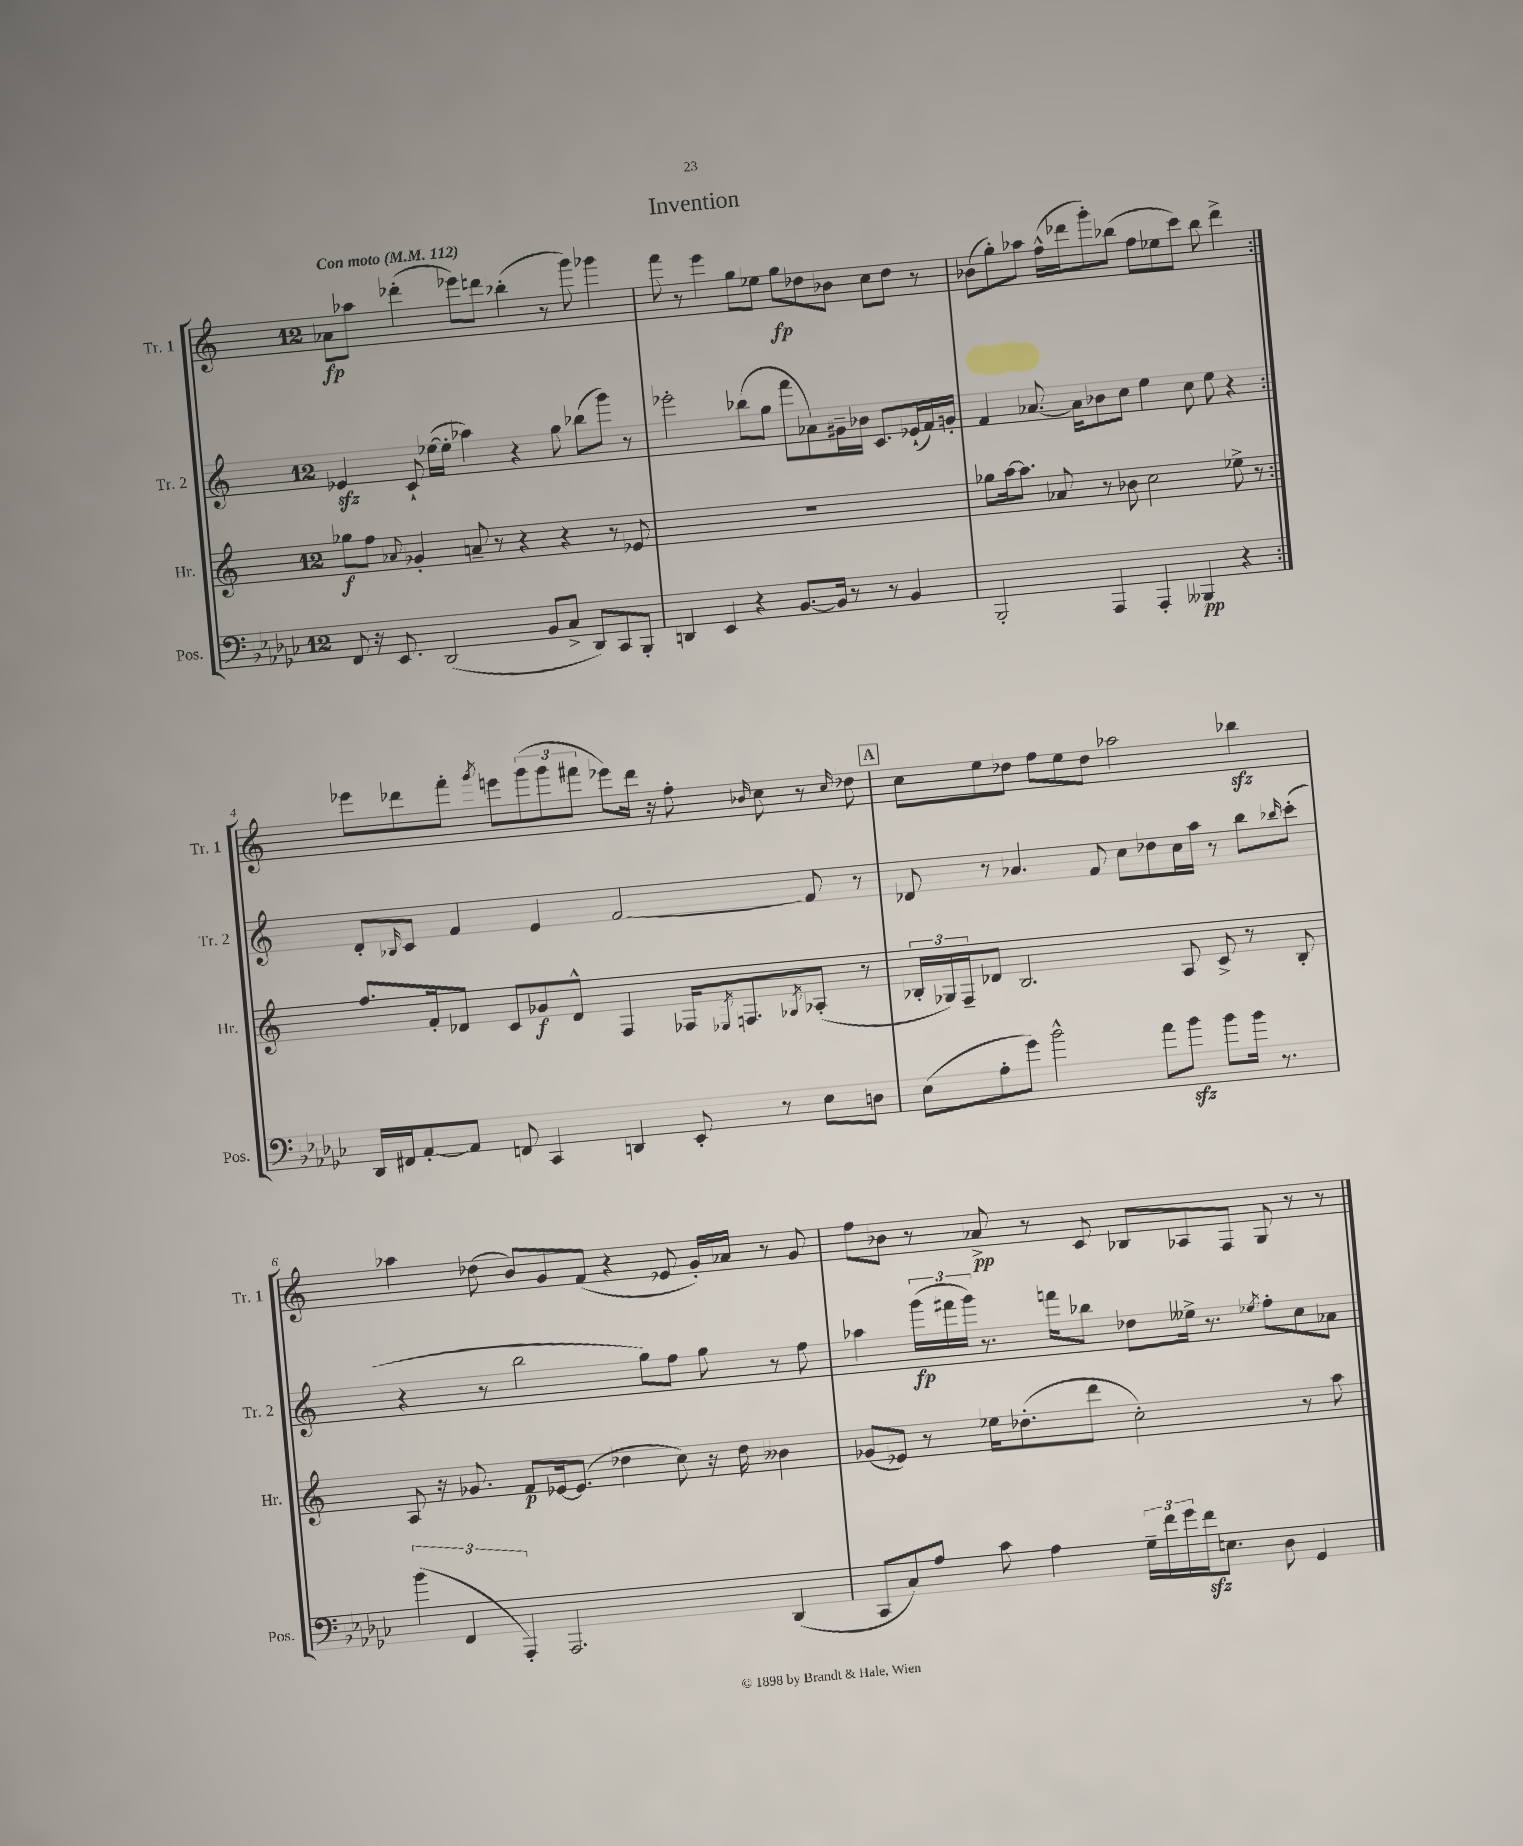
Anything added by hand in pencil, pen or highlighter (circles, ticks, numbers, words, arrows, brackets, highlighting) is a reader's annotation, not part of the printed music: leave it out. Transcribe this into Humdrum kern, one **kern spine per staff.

**kern	**kern	**kern	**kern
*staff4	*staff3	*staff2	*staff1
*clefF4	*clefG2	*clefG2	*clefG2
*k[b-e-a-d-g-c-]	*k[]	*k[]	*k[]
*M12/8	*M12/8	*M12/8	*M12/8
*MM112	*MM112	*MM112	*MM112
8FF	8gg-	4e-	8a-
16r	8ff	.	8aa-
8.EE-	.	.	.
.	8qqa-	.	.
.	4g-'	8c`	(4ddd-'
(2DD-	.	([16ee-	.
.	.	16ee-']	.
.	8a~	4aa-)	8eee-)
.	8r	.	8ddd
.	4r	4r	(4bb-'
8BB-	.	.	.
8C-^	4r	8gg	8r
8DD-)	.	(8bb-	8ggg)
8CC-	8r	8ggg)	4ggg-
8BBB-'	8e-	8r	.
=	=	=	=
4DD	1.r	2eee-'	8fff
.	.	.	8r
4EE-	.	.	4eee
4r	.	(8bb-	8gg
.	.	8gg	8ee-
[8.BB-	.	8fff	8gg
.	.	8a-)	8dd-
16BB-]	.	.	.
8r	.	16g#~	8b-
.	.	16b-	.
8r	.	8.c	8cc
4BB-	.	.	8dd-
.	.	(16e-`	.
.	.	16f)	8r
.	.	16g'	.
=	=	=	=
2BBB-'	8gg-	4f	(8b-
.	[16aa	.	8gg')
.	8.aa]	.	.
.	.	[8.a-	8aa-
.	8a-	.	(16ff^^
.	.	16a-]	16ddd-
4AAA-	8r	8b-	8ggg')
.	8b-	8cc	(8bb-
4AAA-'	2cc	4ee	8ff
.	.	.	8ee-
4BBB--	.	8cc	8ccc)
.	.	8ee	8bb-
4r	8ee-^	4r	4ddd-^
.	8r	.	.
=:|!	=:|!	=:|!	=:|!
16DD-	8.ff	8d'	8eee-
16FF#	.	.	.
.	.	16qqB-	.
[8AA-'	.	8c	8ddd-
.	16f'	.	.
8AA-]	8d-	4f	8fff'
.	.	.	8qggg
8FF	8c	.	8eee
4CC-	8g-	4e	(12ggg
.	.	.	12ggg
.	8d-^^	.	.
.	.	.	12fff#
4DD	4F	[2f	8eee-)
.	.	.	16ddd-
.	.	.	16r
8EE-'	16F-	.	8ff'
.	8qE-	.	.
.	8.F	.	.
.	.	.	16qqb-
8r	.	.	8cc
.	8qG-	.	.
8E-	(8A-'	8f]	8r
.	.	.	16qqcc
8D	8r	8r	8dd-
=	=	=	=
(8E-	24B-'	8d-	8cc
.	24G-)	.	.
.	24F~	.	.
8A-'	8d-	8r	8ee
8g-)	2.B-	4.a-	8dd-
2b-^^	.	.	8ff
.	.	.	8ee
.	.	8f	8dd-
.	.	8cc	2aa-
8a-	.	8dd-	.
8b-	8A	16cc	.
.	.	16aa	.
8b-	8c^	8r	.
16b-	8r	8bb	4bb-
8.r	.	.	.
.	.	16qqbb-	.
.	8B-'	(8ccc'	.
=	=	=	=
(6b-	8A	4r	4aa-
.	16r	.	.
6FF	.	.	.
.	8.g-	.	.
.	.	8r	(8dd-
6AAA-')	.	.	.
.	8f	2bb	8b)
2.AAA-	[16e-	.	8g
.	(8.e-]	.	.
.	.	.	(8f
.	4dd-	.	4r
.	.	8gg)	.
.	8cc)	8ff	8e-
.	16r	8gg	16g')
.	16dd-	.	16a-
(4DD-	4b--	8r	8r
.	.	8ff	8g
=	=	=	=
8CC-	(8g-	4aa-	8ff
8C-)	8e-)	.	8b-
8A-	8r	(24ggg	8r
.	.	24fff#	.
.	.	24ggg)	.
8c-	16ee-	8.r	8a-^
.	(8.dd-'	.	.
4A-	.	.	8r
.	.	16fff	.
.	8ddd	8bb-	8c
24G-~	2cc')	8dd-	8B-
24f	.	.	.
24g-	.	.	.
16f	.	16ee--^	8A-
8.E	.	8.r	.
.	.	.	8F
.	.	8qee-	.
8D-	.	8ff'	8G
4GG-	8r	8cc	8r
.	8aa	8a-	8r
==	==	==	==
*-	*-	*-	*-
